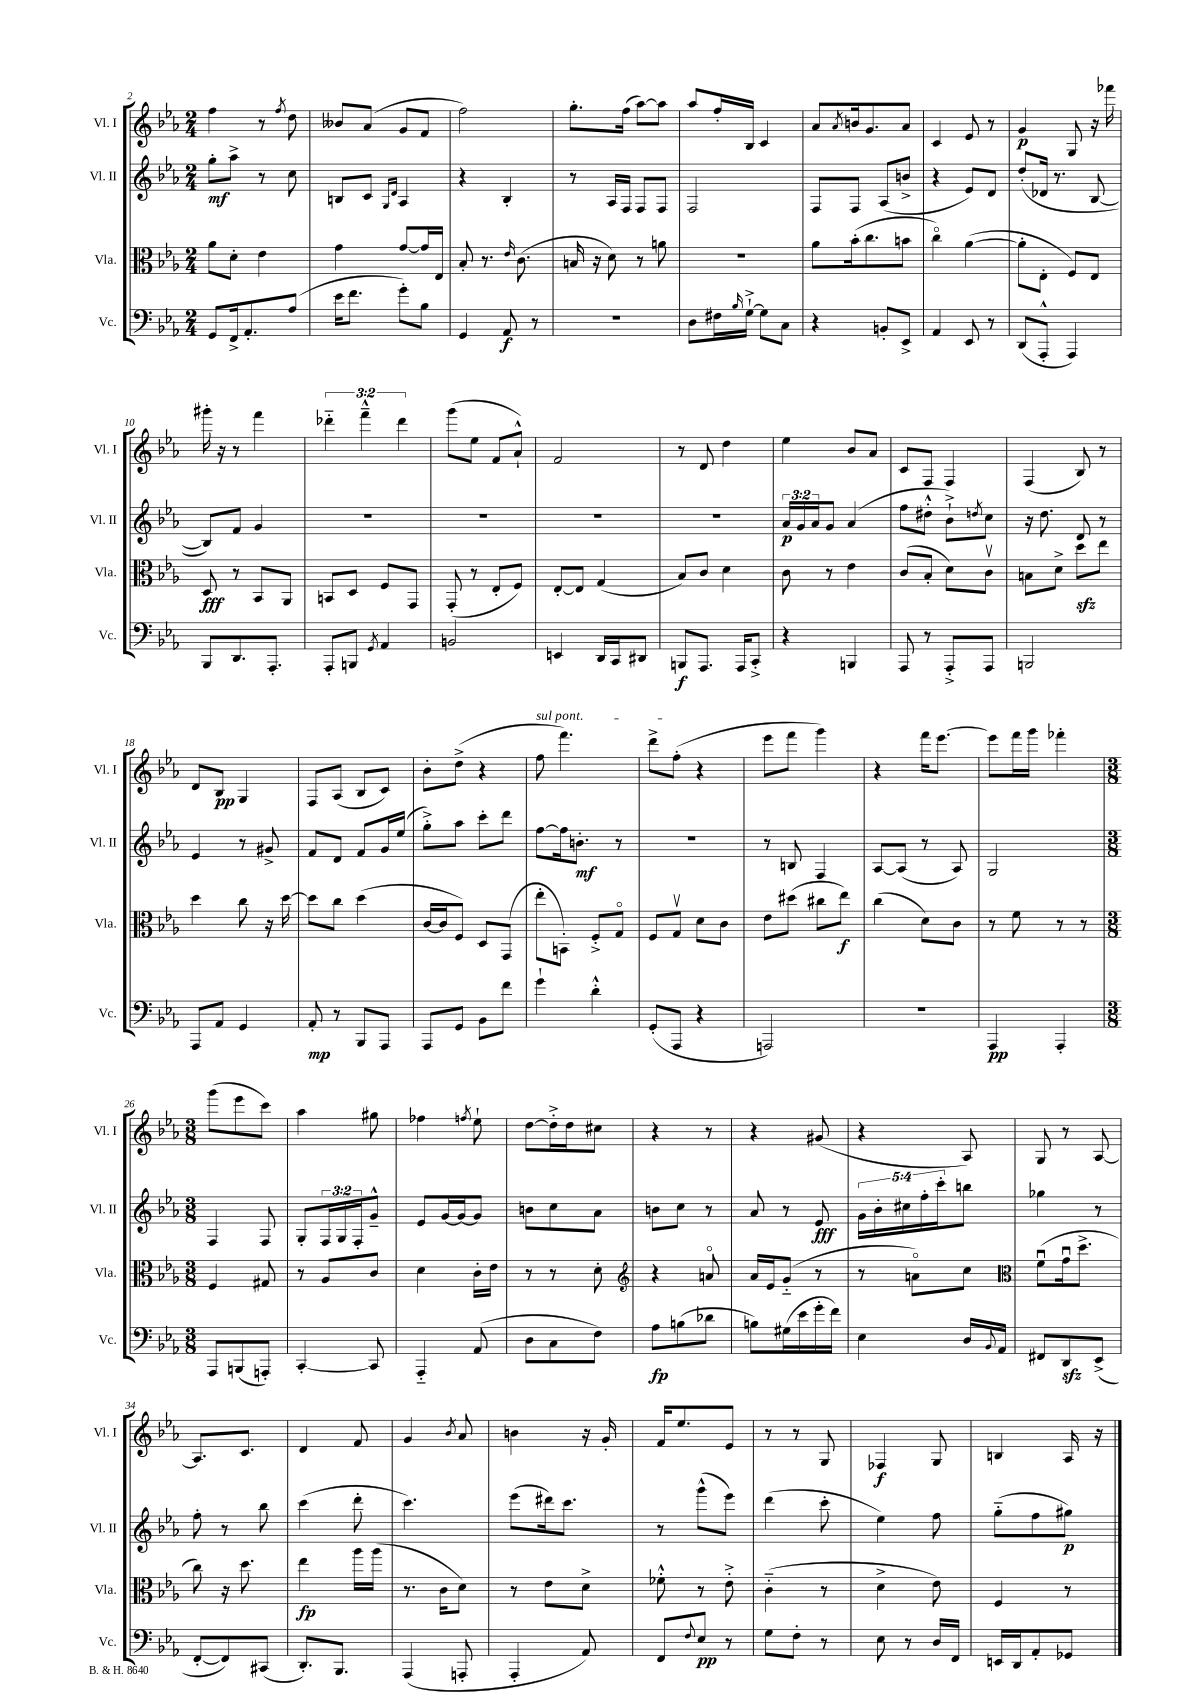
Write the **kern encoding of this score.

**kern	**dynam	**kern	**dynam	**kern	**dynam	**kern	**dynam
*part4	*part4	*part3	*part3	*part2	*part2	*part1	*part1
*staff4	*staff4	*staff3	*staff3	*staff2	*staff2	*staff1	*staff1
*I"Vc.	*	*I"Vla.	*	*I"Vl. II	*	*I"Vl. I	*
*I'Vc.	*	*I'Vla.	*	*I'Vl. II	*	*I'Vl. I	*
*clefF4	*	*clefC3	*	*clefG2	*	*clefG2	*
*k[b-e-a-]	*	*k[b-e-a-]	*	*k[b-e-a-]	*	*k[b-e-a-]	*
*M2/4	*	*M2/4	*	*M2/4	*	*M2/4	*
=2	=2	=2	=2	=2	=2	=2	=2
8GG/L	.	8a-\L	.	8gg'\L	mf	4ff\	.
16FF^/k	.	8d'\J	.	8aa-^\J	.	.	.
8.AA-'/	.	.	.	.	.	.	.
.	.	4e-\	.	8r	.	8r	.
.	.	.	.	.	.	8qff/	.
(8A-/J	.	.	.	8cc\	.	8dd\	.
=3	=3	=3	=3	=3	=3	=3	=3
16e-\KL	.	4g\	.	8Bn/L	.	8b--X/L	.
8.f\J	.	.	.	.	.	.	.
.	.	.	.	8c/J	.	(8a-/J	.
.	.	.	.	16qqG/LL	.	.	.
.	.	.	.	16qqd/JJ	.	.	.
8g'\L)	.	[8g/L	.	4A-/	.	8g/L	.
8B-\J	.	16g/L]	.	.	.	8f/J	.
.	.	16E-/JJ	.	.	.	.	.
=4	=4	=4	=4	=4	=4	=4	=4
4GG/	.	8B-'/	.	4r	.	2ff\)	.
.	.	8.r	.	.	.	.	.
8AA-/	f	.	.	4B-'/	.	.	.
.	.	16qqe-/	.	.	.	.	.
.	.	(8.c\	.	.	.	.	.
8r	.	.	.	.	.	.	.
=5	=5	=5	=5	=5	=5	=5	=5
2r	.	16Bn/	.	8r	.	8.gg'\L	.
.	.	16r	.	.	.	.	.
.	.	8d\)	.	16A-/LL	.	.	.
.	.	.	.	16F/JJ	.	(16ff\Jk	.
.	.	8r	.	8F/L	.	[8aa-\L)	.
.	.	8an\	.	8F/J	.	8aa-\J]	.
=6	=6	=6	=6	=6	=6	=6	=6
8D\L	.	2r	.	2F/	.	8aa-/L	.
16F#X\L	.	.	.	.	.	16ff'/L	.
16qqB-/	.	.	.	.	.	.	.
[16G`^\JJ	.	.	.	.	.	16B-/JJ	.
8G\L]	.	.	.	.	.	4c/	.
8C\J	.	.	.	.	.	.	.
=7	=7	=7	=7	=7	=7	=7	=7
4r	.	8a-\L	.	8F/L	.	8a-/L	.
.	.	.	.	.	.	8qa-/	.
.	.	(16b-'\k	.	8F/J	.	16bn/k	.
.	.	8.cc\	.	.	.	8.g/	.
8BBn'/L	.	.	.	(8A-/L	.	.	.
8EE-^/J	.	8bn\J	.	8bn^/J	.	8a-/J	.
=8	=8	=8	=8	=8	=8	=8	=8
4AA-/	.	4cc\)	.	4r	.	4c/	.
8EE-/	.	([4a-\	.	8e-/L)	.	8e-/	.
8r	.	.	.	8d/J	.	8r	.
=9	=9	=9	=9	=9	=9	=9	=9
(8DD/L	.	8a-'\L]	.	(8dd'/L	.	4g/	p
8AAA-'^^/J	.	8E-'\J	.	16d-X/Jk	.	.	.
.	.	.	.	8.r	.	.	.
4AAA-/)	.	8F/L)	.	.	.	8G/	.
.	.	8E-/J	.	[8B-/	.	16r	.
.	.	.	.	.	.	16fff-X\	.
!!LO:LB:g=z
=10	=10	=10	=10	=10	=10	=10	=10
8BBB-/L	.	8D/	fff	8B-/L])	.	16ggg#X'\	.
.	.	.	.	.	.	16r	.
8.DD/	.	8r	.	8f/J	.	8r	.
.	.	8BB-/L	.	4g/	.	4fff\	.
8.AAA-'/J	.	.	.	.	.	.	.
.	.	8AA-/J	.	.	.	.	.
=11	=11	=11	=11	=11	=11	=11	=11
8AAA-'/L	.	8BBn/L	.	2r	.	6ddd-X\	.
8BBBn/J	.	8D/J	.	.	.	.	.
.	.	.	.	.	.	6fff~^^\	.
8qGG/	.	.	.	.	.	.	.
4AA-/	.	8F/L	.	.	.	.	.
.	.	.	.	.	.	6ddd-\	.
.	.	8GG/J	.	.	.	.	.
=12	=12	=12	=12	=12	=12	=12	=12
2BBn/	.	(8GG'/	.	2r	.	(8ggg\L	.
.	.	8r	.	.	.	8ee-\J	.
.	.	8E-'/L	.	.	.	8f/L	.
.	.	8F/J)	.	.	.	8a-`^^/J)	.
=13	=13	=13	=13	=13	=13	=13	=13
4EEn/	.	[8E-'/L	.	2r	.	2f/	.
.	.	8E-/J]	.	.	.	.	.
16DD/LL	.	(4G/	.	.	.	.	.
16CC/J	.	.	.	.	.	.	.
8DD#X/J	.	.	.	.	.	.	.
=14	=14	=14	=14	=14	=14	=14	=14
8BBBn/L	f	8B-/L)	.	2r	.	8r	.
8.AAA-/J	.	8c/J	.	.	.	8d/	.
.	.	4d\	.	.	.	4dd\	.
16AAA-/KL	.	.	.	.	.	.	.
8CC'^/J	.	.	.	.	.	.	.
=15	=15	=15	=15	=15	=15	=15	=15
4r	.	8c\	.	24a-/LL	p	4ee-\	.
.	.	.	.	24g/	.	.	.
.	.	.	.	24a-/J	.	.	.
.	.	8r	.	8g/J	.	.	.
4BBBn/	.	4e-\	.	(4a-/	.	8b-/L	.
.	.	.	.	.	.	8a-/J	.
=16	=16	=16	=16	=16	=16	=16	=16
8AAA-/	.	(8c/L	.	8ff\L	.	8c/L	.
8r	.	8B-'/J	.	8dd#X'^^\J	.	8F/J	.
8AAA-'^/L	.	8d\L)	.	8b-`^\L)	.	4F/	.
.	.	.	.	8qddn/	.	.	.
8AAA-/J	.	8cv\J	.	8cc\J	.	.	.
=17	=17	=17	=17	=17	=17	=17	=17
2BBBn/	.	8Bn\L	.	16r	.	(4F/	.
.	.	.	.	8.dd\	.	.	.
.	.	8d^\J	.	.	.	.	.
.	.	8ddzz\L	.	8d/	.	8B-/)	.
.	.	8ee-\J	.	8r	.	8r	.
!!LO:LB:g=z
=18	=18	=18	=18	=18	=18	=18	=18
8AAA-/L	.	4dd\	.	4e-/	.	8d/L	.
8AA-/J	.	.	.	.	.	8B-/J	pp
4GG/	.	8cc\	.	8r	.	4G/	.
.	.	16r	.	8g#X^/	.	.	.
.	.	[16dd\	.	.	.	.	.
=19	=19	=19	=19	=19	=19	=19	=19
8AA-'/	mp	8dd\L]	.	8f/L	.	8F/L	.
8r	.	8cc\J	.	8d/J	.	(8A-/J	.
8BBB-/L	.	(4dd\	.	8f/L	.	8B-/L	.
8AAA-/J	.	.	.	16g/L	.	8c/J)	.
.	.	.	.	(16ee-/JJ	.	.	.
=20	=20	=20	=20	=20	=20	=20	=20
8AAA-/L	.	[16c/LL	.	8gg'^\L)	.	8b-'\L	.
.	.	16c/J]	.	.	.	.	.
8GG/J	.	8F/J)	.	8aa-\J	.	(8dd^\J	.
8BB-\L	.	8D/L	.	8ccc'\L	.	4r	.
8f\J	.	(8GG/J	.	8ddd\J	.	.	.
=21	=21	=21	=21	=21	=21	=21	=21
!	!	!	!	!	!	!LO:TX:a:i:t=sul pont.	!
4g`\	.	8ee-'\L	.	[8ff\L	.	8ff\	.
.	.	8BBn'\J)	.	16ff\k]	.	4.fff\)	.
.	.	.	.	8.bn'\J	mf	.	.
4d'^^\	.	8F'^/L	.	.	.	.	.
.	.	8G/J	.	8r	.	.	.
=22	=22	=22	=22	=22	=22	=22	=22
(8GG'/L	.	8F/L	.	2r	.	8ddd^\L	.
8AAA-/J	.	8Gv/J	.	.	.	(8ff'\J	.
4r	.	8d\L	.	.	.	4r	.
.	.	8c\J	.	.	.	.	.
=23	=23	=23	=23	=23	=23	=23	=23
2AAAn/)	.	8e-\L	.	8r	.	8eee-\L	.
.	.	(8dd#X\J	.	8Bn/	.	8fff\J	.
.	.	8cc#X\L	.	4F/	.	4ggg\)	.
.	.	8ee-\J)	f	.	.	.	.
=24	=24	=24	=24	=24	=24	=24	=24
2r	.	(4cc\	.	[8A-/L	.	4r	.
.	.	.	.	(8A-/J]	.	.	.
.	.	8d\L)	.	8r	.	16fff\KL	.
.	.	.	.	.	.	[8.eee-\J	.
.	.	8c\J	.	8A-/)	.	.	.
=25	=25	=25	=25	=25	=25	=25	=25
4AAA-/	pp	8r	.	2G/	.	8eee-\L]	.
.	.	8f\	.	.	.	16fff\L	.
.	.	.	.	.	.	16ggg\JJ	.
4AAA-'/	.	8r	.	.	.	4fff-X'\	.
.	.	8r	.	.	.	.	.
!!LO:LB:g=z
=26	=26	=26	=26	=26	=26	=26	=26
*M3/8	*	*M3/8	*	*M3/8	*	*M3/8	*
8AAA-/L	.	4F/	.	4F/	.	(8ggg\L	.
(8BBBn/	.	.	.	.	.	8eee-\	.
8AAAn'/J)	.	8G#X/	.	8F/	.	8ccc\J)	.
=27	=27	=27	=27	=27	=27	=27	=27
[4CC'/	.	8r	.	8G'/L	.	4aa-\	.
.	.	8A-/L	.	24F/L	.	.	.
.	.	.	.	24G/	.	.	.
.	.	.	.	24F'/J	.	.	.
8CC/]	.	8c/J	.	8g~^^/J	.	8gg#X\	.
=28	=28	=28	=28	=28	=28	=28	=28
4AAA-/	.	4d\	.	8e-/L	.	4ff-X\	.
.	.	.	.	[16g/L	.	.	.
.	.	.	.	16g/J_	.	.	.
.	.	.	.	.	.	8qffn/	.
(8AA-/	.	16c'\LL	.	8g/J]	.	8ee-`\	.
.	.	16e-\JJ	.	.	.	.	.
=29	=29	=29	=29	=29	=29	=29	=29
8D\L	.	8r	.	8bn\L	.	[8dd\L	.
8C\	.	8r	.	8cc\	.	16dd'^\L]	.
.	.	.	.	.	.	16dd\J	.
8F\J)	.	8d'\	.	8a-\J	.	8cc#X\J	.
=30	=30	=30	=30	=30	=30	=30	=30
*	*	*clefG2	*	*	*	*	*
8A-\L	fp	4r	.	8bn\L	.	4r	.
(8Bn\	.	.	.	8cc\J	.	.	.
8d-X\J	.	8an/	.	8r	.	8r	.
=31	=31	=31	=31	=31	=31	=31	=31
8Bn\L)	.	16a-/LL	.	8a-/	.	4r	.
.	.	16e-/J	.	.	.	.	.
(16G#X\L	.	(8g/J	.	8r	.	.	.
16e-\	.	.	.	.	.	.	.
16g'\	.	8r	.	8e-/	fff	(8g#X/	.
16f\JJ)	.	.	.	.	.	.	.
=32	=32	=32	=32	=32	=32	=32	=32
4E-\	.	8r	.	20g\LL	.	4r	.
.	.	.	.	20b-'\	.	.	.
.	.	.	.	20cc#X\	.	.	.
.	.	8an\L)	.	.	.	.	.
.	.	.	.	20ff'\	.	.	.
.	.	.	.	20ccc'\J	.	.	.
16D/LL	.	8cc\J	.	8bbn\J	.	8A-/)	.
8qqBB-/	.	.	.	.	.	.	.
16AA-/JJ	.	.	.	.	.	.	.
=33	=33	=33	=33	=33	=33	=33	=33
*	*	*clefC3	*	*	*	*	*
8FF#X/L	.	(8fu\L	.	4gg-X\	.	8G/	.
8DDzz/	.	16gu\k	.	.	.	8r	.
.	.	8.dd^\J	.	.	.	.	.
(8EE-^/J	.	.	.	8r	.	[8A-/	.
!!LO:LB:g=z
=34	=34	=34	=34	=34	=34	=34	=34
[8FF'/L	.	8cc\)	.	8ff'\	.	8.A-/L]	.
8FF/])	.	16r	.	8r	.	.	.
.	.	8.dd\	.	.	.	8.c/J	.
(8CC#X/J	.	.	.	8bb-\	.	.	.
=35	=35	=35	=35	=35	=35	=35	=35
8.DD'/L)	.	4ee-\	fp	(4ccc\	.	4d/	.
8.BBB-/J	.	.	.	.	.	.	.
.	.	16aa-\LL	.	8ddd'\	.	8f/	.
.	.	(16aa-\JJ	.	.	.	.	.
=36	=36	=36	=36	=36	=36	=36	=36
(4AAA-/	.	8.r	.	4.ccc\)	.	4g/	.
.	.	16c\KL	.	.	.	.	.
.	.	.	.	.	.	8qb-/	.
8AAAn'/	.	8d\J)	.	.	.	8a-/	.
=37	=37	=37	=37	=37	=37	=37	=37
4AAA-'/	.	8r	.	(8eee-\L	.	4bn\	.
.	.	8e-\L	.	16ddd#X\k)	.	.	.
.	.	.	.	8.ccc\J	.	.	.
8AA-/)	.	8d^\J	.	.	.	16r	.
.	.	.	.	.	.	16g'/	.
=38	=38	=38	=38	=38	=38	=38	=38
8FF/L	.	8f-X'^^\	.	8r	.	16f/KL	.
.	.	.	.	.	.	8.ee-/	.
8qqF/	.	.	.	.	.	.	.
8E-/J	pp	8r	.	(8ggg^^\L	.	.	.
8r	.	8e-'^\	.	8eee-\J)	.	8e-/J	.
=39	=39	=39	=39	=39	=39	=39	=39
8G\L	.	(4c\	.	(4ddd\	.	8r	.
8F'\J	.	.	.	.	.	8r	.
8r	.	8r	.	8ccc'\	.	8G/	.
=40	=40	=40	=40	=40	=40	=40	=40
8E-\	.	4d^\	.	4ee-\)	.	4F-X/	f
8r	.	.	.	.	.	.	.
16D/LL	.	8e-\)	.	8ff\	.	8G/	.
16FF/JJ	.	.	.	.	.	.	.
=41	=41	=41	=41	=41	=41	=41	=41
16EEn/LL	.	4F/	.	(8gg\L	.	4Bn/	.
16DD/J	.	.	.	.	.	.	.
8AA-'/	.	.	.	8ff\	.	.	.
8GG-X/J	.	8r	.	8gg#X\J)	p	16A-/	.
.	.	.	.	.	.	16r	.
==	==	==	==	==	==	==	==
*-	*-	*-	*-	*-	*-	*-	*-
